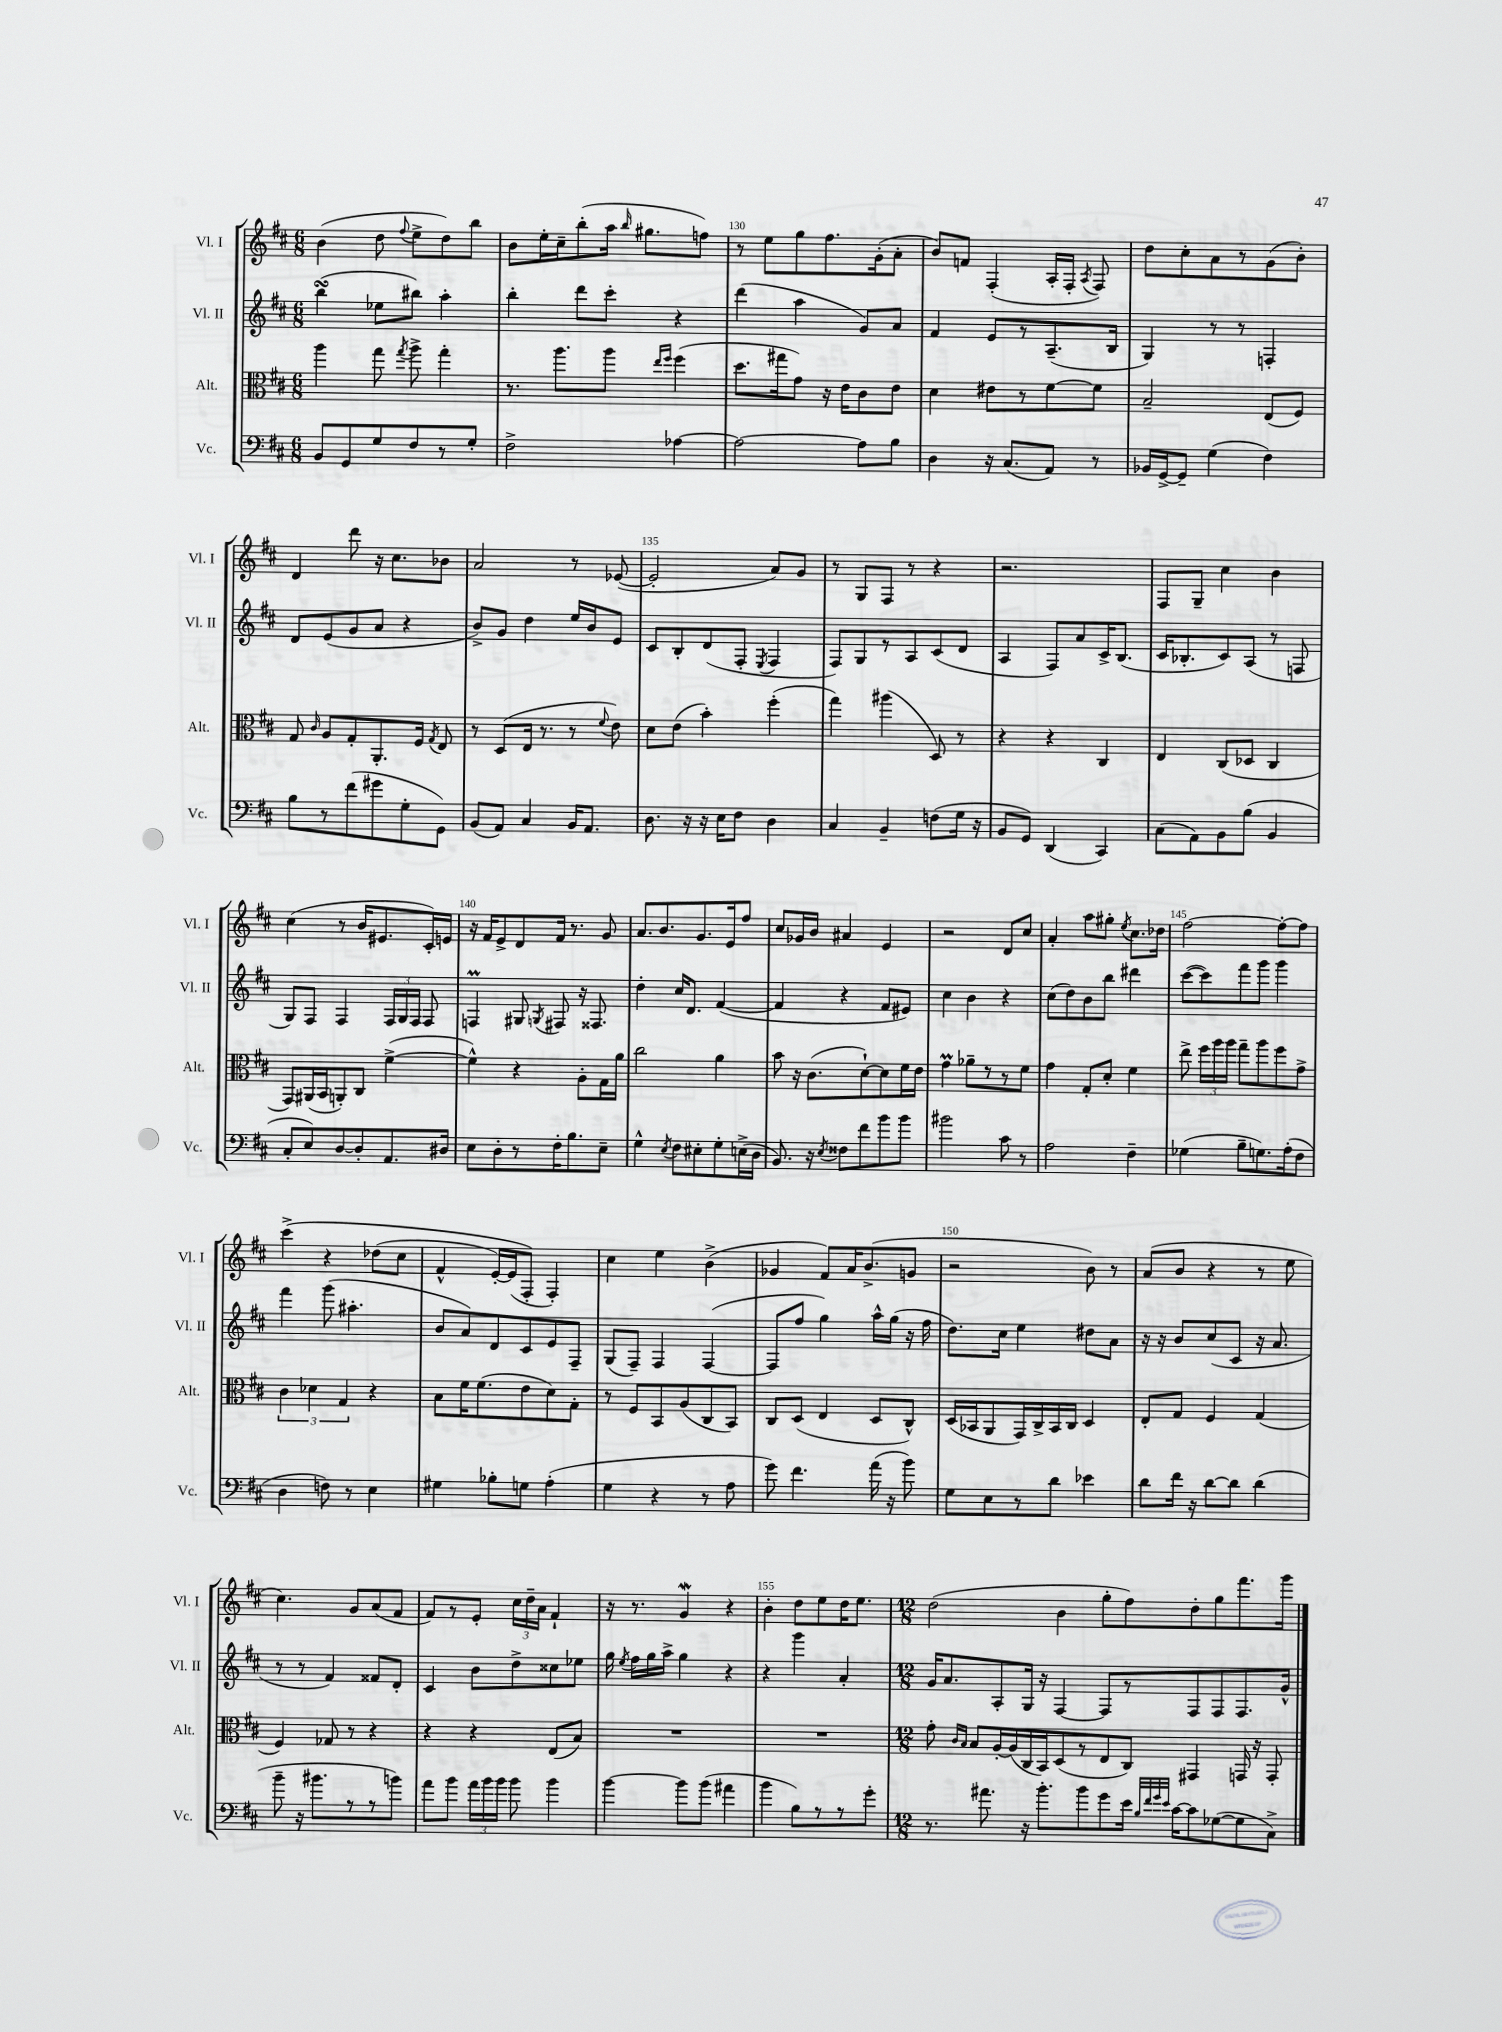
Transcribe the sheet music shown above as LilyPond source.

<<
\new StaffGroup <<
\new Staff = "s0" \with { instrumentName = "Vl. I" shortInstrumentName = "Vl. I" } {
    \clef treble \key d \major \numericTimeSignature \time 6/8
    \autoBeamOff b'4( d''8 \appoggiatura { fis''8 } e''8[-> d''8) b''8] |
    b'8[ e''16-. cis''16-- b''8-.( a''16] \grace { b''16 } gis''8.[ f''8]) |
    r8 e''8[ g''8 fis''8. g'16-.( a'8]-. |
    b'8[) f'8] fis4-.( a16[-. fis16]-. \acciaccatura { a8 } fis8) |
    d''8[ cis''8-. a'8 r8 g'8( b'8]-.) |
    d'4 d'''8 r16 cis''8.[ bes'8] |
    a'2 r8 ees'8~( |
    ees'2-. a'8[) g'8] |
    r8 g8[ fis8] r8 r4 |
    r2. |
    fis8[ g8]-- cis''4 b'4 |
    cis''4( r8 b'16[ eis'8. cis'16-.) e'16] |
    r16 fis'16[ e'8-> d'8 fis'16] r8. g'8 |
    a'8.[ b'8. g'8. e'16 fis''8] |
    cis''8[ ges'16 b'16] ais'4 e'4 |
    r2 d'8[ cis''8] |
    a'4-. a''8[ gis''8]-. \acciaccatura { e''8 } cis''8.[ des''16] |
    fis''2~ fis''8[~-. fis''8] |
    cis'''4->\( r4 des''8[( cis''8] |
    fis'4-^ e'16[~-.) e'16( fis8]-.\) fis4-.) |
    cis''4 e''4 b'4->( |
    ges'4 fis'8[) a'16 b'8.->( g'8] |
    r2 b'8) r8 |
    a'8[( b'8] r4 r8 e''8 |
    cis''4.) g'8[ a'8( fis'8] |
    fis'8[) r8 e'8]-. \tuplet 3/2 { cis''16[ d''16-- a'16] } fis'4-! |
    r16 r8. g'4\mordent r4 |
    b'4-. d''8[ e''8 d''16 e''8.] |
    \numericTimeSignature \time 12/8 d''2( b'4 g''8[-. fis''8) d''8-. g''8 fis'''8. g'''16] \bar "|." |
}
\new Staff = "s1" \with { instrumentName = "Vl. II" shortInstrumentName = "Vl. II" } {
    \clef treble \key d \major \numericTimeSignature \time 6/8
    \autoBeamOff b''4\turn( ees''8[ bis''8]) a''4-. |
    b''4-. d'''8[ cis'''8]-. r4 |
    d'''4( a''4 g'8[) a'8] |
    fis'4 e'8[ r8 a8.--( b16] |
    g4) r8 r8 f4-. |
    d'8[ e'8( g'8 a'8] r4 |
    b'8[->) g'8] d''4 e''16[ b'16 e'8] |
    cis'8[ b8-. d'8( fis8]-. \acciaccatura { e8 } fis4 |
    fis8[) g8 r8 a8 cis'8( d'8] |
    a4 fis8[) a'8 cis'16-> b8.]( |
    cis'16[ bes8.-. cis'8) a8]( r8 f8 |
    g8[) fis8] fis4 \tuplet 3/2 { fis16[ g16 fis16] } fis8 |
    f4\prall gis8 \acciaccatura { g8 } fis8 r16 fisis8. |
    d''4-. cis''16[ d'8.] fis'4~( |
    fis'4 r4 fis'8[ eis'8]) |
    cis''4 b'4 r4 |
    cis''8[( d''8) b'8 b''8] dis'''4 |
    cis'''8[~( cis'''8) fis'''8 g'''8] g'''4 |
    fis'''4 g'''8( ais''4.-. |
    b'8[ a'8) d'8 cis'8 e'8 fis8]-- |
    g8[( fis8]--) fis4 fis4~( |
    fis8[ fis''8] g''4) a''16[-^ g''16]( r16 fis''16 |
    d''8.[) cis''16] e''4 dis''8[ a'8] |
    r16 r16 b'8[ cis''8( cis'8] r16 a'8. |
    r8 r8 fis'4) fisis'8[ d'8]-. |
    cis'4 b'8[ d''8-> cisis''8 ees''8] |
    g''16 \acciaccatura { e''8 } fis''16[ g''16 a''16]-> g''4 r4 |
    r4 g'''4 a'4-. |
    \numericTimeSignature \time 12/8 g'16[ a'8. a8-. g16] r16 fis4~ fis8[ r8 fis8 fis8 fis8. g'16]-^ \bar "|." |
}
\new Staff = "s2" \with { instrumentName = "Alt." shortInstrumentName = "Alt." } {
    \clef alto \key d \major \numericTimeSignature \time 6/8
    \autoBeamOff a''4 g''8 \acciaccatura { g''8 } a''8-> g''4-. |
    r8. a''8.[ a''8] \grace { e''16[ fis''16] } fis''4( |
    d''8.[ gis''16 g'8]) r16 e'16[ cis'8 e'8] |
    d'4 eis'8[ r8 fis'8~ fis'8] |
    b2-- e8[( fis8]) |
    g8 \grace { cis'16 } a8[ g8-. a,8.-. fis16] \acciaccatura { g8 } e8 |
    r8 d8[( e16] r8. r8 \appoggiatura { fis'8 } e'8) |
    d'8[ e'8]( b'4-.) fis''4-.( |
    g''4) ais''4( d8) r8 |
    r4 r4 cis4 |
    e4 cis8[( des8] cis4 |
    g,8[) ais,16( b,16 a,8-.) cis8] fis'4~->( |
    fis'4-^) r4 a8[-. g16 a'16] |
    cis''2 a'4 |
    b'8 r16 cis'8.[( d'8~-!) d'8 fis'16 e'16] |
    g'4\prall aes'8[-- r8 r8 fis'8] |
    g'4 g8[-. d'8]-. fis'4 |
    e''8-> \tuplet 3/2 { fis''16[ a''16 a''16] } g''8[-- a''8 fis''8 g'8]-> |
    \tuplet 3/2 { cis'4 des'4 g4 } r4 |
    b8[ fis'16 fis'8.( e'8 d'8) g8]-. |
    r8 fis8[ b,8 a8( cis8 b,8]) |
    cis8[ d8]( e4 d8[ cis8]-^) |
    d16[( bes,16 a,8 g,16) cis16-> bes,16 cis16] d4 |
    e8[-. g8] fis4 g4( |
    fis4) ges8 r8 r4 |
    r4 r4 e8[( b8]) |
    R2. |
    R2. |
    \numericTimeSignature \time 12/8 g'8-. \grace { cis'16[ b16] } b8[ a16~-. a16( cis16 b,16) d8( r8 e8 cis8]) gis,4 g,16 r16 g,8-. \bar "|." |
}
\new Staff = "s3" \with { instrumentName = "Vc." shortInstrumentName = "Vc." } {
    \clef bass \key d \major \numericTimeSignature \time 6/8
    \autoBeamOff b,8[ g,8 g8 fis8 r8 g8]-. |
    fis2-> aes4~ |
    aes2~ aes8[ b8] |
    d4 r16 cis8.[( a,8]) r8 |
    bes,16[ g,16~-> g,8]-- g4( fis4) |
    b8[ r8 fis'8( gis'8 g8-. g,8]) |
    b,8[( a,8]) cis4 b,16[ a,8.] |
    d8. r16 r16 e16[ fis8] d4 |
    cis4 b,4-- f8[( g16] r16 |
    b,8[ g,8]) d,4( cis,4) |
    cis8[( a,8) b,8 b8]( b,4 |
    cis8[-. e8) d8~ d8-. a,8. dis16] |
    e8[ d8-. r8 fis16-. b8. e8]-- |
    g4-^ \acciaccatura { e8 } fis8[ eis8-. g8-. e16->( d16] |
    b,8.) r16 \acciaccatura { e8 } fisis8[ fis'8 b'8 b'8] |
    bis'2 cis'8 r8 |
    a2 fis4-- |
    ges4( b8[-- g8.) a16-.( fis8] |
    d4 f8) r8 e4 |
    gis4 bes8[-. g8] a4-.( |
    g4 r4 r8 a8 |
    g'8) fis'4. a'16( r16 b'8) |
    g8[ e8 r8 d'8] ees'4 |
    d'8[ fis'16] r16 d'8[~ d'8] d'4( |
    b'8-- r16 bis'8.[ r8 r8 b'8]) |
    a'8[ b'8] \tuplet 3/2 { a'16[ b'16 b'16] } b'8 b'4 |
    b'4~ b'8[ b'8]( ais'4 |
    b'4 b8[) r8 r8 g'8]-. |
    \numericTimeSignature \time 12/8 r8. ais'8. r16 b'8.[-. b'8 g'8 e'16] \grace { b32[ fis'32 g'32 e'32] } cis'16[~ cis'8 ges8~( ges8 cis8]->) \bar "|." |
}
>>
>>
\layout { \context { \Score currentBarNumber = #128 \override BarNumber.break-visibility = ##(#f #t #t) barNumberVisibility = #(every-nth-bar-number-visible 5) } }
